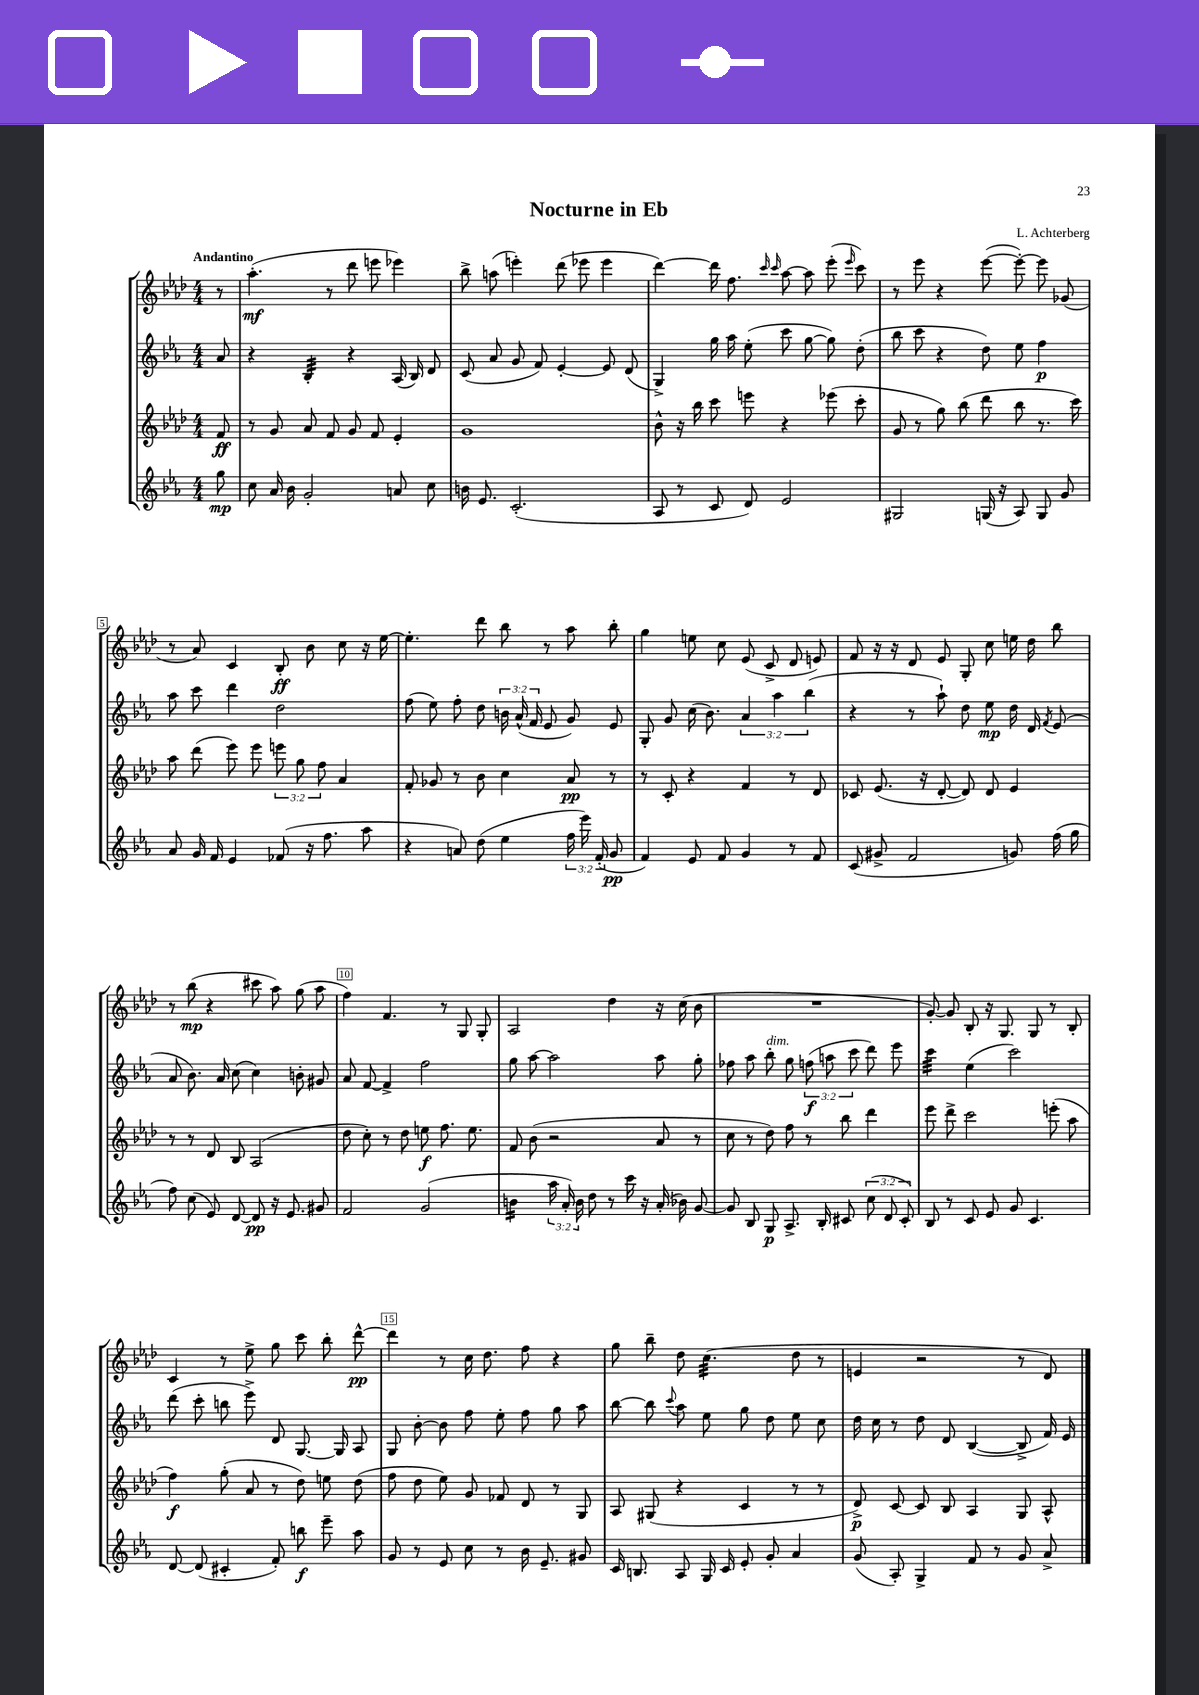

**kern	**kern	**kern	**kern
*staff4	*staff3	*staff2	*staff1
*clefG2	*clefG2	*clefG2	*clefG2
*k[b-e-a-]	*k[b-e-a-d-]	*k[b-e-a-]	*k[b-e-a-d-]
*M4/4	*M4/4	*M4/4	*M4/4
8gg	8f	8a-	8r
=	=	=	=
8cc	8r	4r	(4.aa-'
16a-	8g	.	.
16b-	.	.	.
2g'	8a-	4B-'	.
.	8f	.	8r
.	8g	4r	8ddd-
.	8f	.	8eee
8a	4e-'	(16A-	4eee-)
.	.	16B-)	.
8cc	.	8d	.
=	=	=	=
16b	1g	(8c	8bb-^
8.e-	.	.	.
.	.	8a-	(8aa
(2.c'	.	8g	4eee')
.	.	8f)	.
.	.	[4e-'	(8ddd-
.	.	.	8eee-
.	.	8e-]	4eee-
.	.	(8d	.
=	=	=	=
8A-	8b-^^	4G^)	[4ddd-)
8r	16r	.	.
.	16bb-	.	.
8c	8ccc	16gg	16ddd-]
.	.	16aa-	8.ff
8d)	8eee	(8ee-'	.
.	.	.	16qqccc
.	.	.	16qqccc
2e-	4r	8ccc	[8aa-
.	.	[8gg	8aa-]
.	(8eee-	8gg])	(8eee-'
.	.	.	16qqeee-
.	8ccc'	(8dd'	8ccc)
=	=	=	=
2G#	8g	8bb-	8r
.	8r	8ccc	8eee-
.	8gg)	4r	4r
.	(8bb-	.	.
(16G	8ddd-	8dd)	([8eee-
16r	.	.	.
8A-)	8bb-	8ee-	8eee-'_)
8G	8.r	4ff	8eee-]
8g	.	.	(8g-
.	16ccc)	.	.
=	=	=	=
8a-	8aa-	8aa-	8r
16g	(8ddd-	8ccc	8a-)
16f	.	.	.
4e-	8eee-)	4ddd	4c
.	8eee-	.	.
(8f-	12eee	2dd	8B-'
.	12gg	.	.
16r	.	.	8b-
.	12ff	.	.
8.ff	.	.	.
.	4a-	.	8cc
8aa-	.	.	16r
.	.	.	[16ee-
=	=	=	=
4r	8f'	(8ff	4.ee-']
.	8g-	8ee-)	.
8a)	8r	8ff'	.
(8dd	8b-	8dd	8ddd-
4ee-	4cc	24b	8bb-
.	.	(24a-^^	.
.	.	24f	.
.	.	8e-	8r
24ff	8a-	8g)	8aa-
24eee-)	.	.	.
(24f'	.	.	.
8g	8r	8e-	8bb-'
=	=	=	=
4f)	8r	8G'	4gg
.	8c'	8g	.
8e-	4r	(16cc	8ee
.	.	8.b-)	.
8f	.	.	8cc
4g	4f	6a-	(8e-
.	.	.	8c^
.	.	6aa-	.
8r	8r	.	8d-
.	.	(6bb-	.
8f	8d-	.	8e)
=	=	=	=
(8c	8c-	4r	8f
8g#^	(8.e-	.	16r
.	.	.	16r
2f	.	8r	8d-
.	16r	.	.
.	[8d-'	8aa-`)	8e-
.	8d-])	8dd	8G'
.	8d-	8ee-	8cc
8g)	4e-	16dd	16ee
.	.	16d	16dd-
.	.	8qf	.
(16ff	.	(8e-	8bb-
16gg	.	.	.
=	=	=	=
8ff)	8r	8a-	8r
(8cc	8r	8.b-)	(8bb-
8e-)	8d-	.	4r
.	.	16a-	.
[8d	8B-	(8cc	.
8d]	(2A-	4cc)	8ccc#
16r	.	.	8aa-)
8.e-	.	.	.
.	.	8b'	(8gg
8g#	.	8g#	8aa-
=	=	=	=
2f	8dd-	8a-	4ff)
.	8cc')	[8f	.
.	8r	4f^]	4.f
.	8dd-	.	.
(2g	8ee	2ff	.
.	8.ff	.	8r
.	.	.	8G
.	8.ee	.	.
.	.	.	8G'
=	=	=	=
4b	8f	8gg	2A-
.	(8b-	[8aa-	.
24aa-	2r	2aa-]	.
24a-')	.	.	.
24b	.	.	.
8dd	.	.	.
8r	.	.	4dd-
16ccc	.	.	.
16r	.	.	.
(16a-'	8a-	8aa-	16r
16b-)	.	.	(16cc
[8g	8r	8gg'	8b-
=	=	=	=
8g]	8cc	8ff-	1r
8B-	8r	8aa-	.
8G	8dd-)	8bb-'	.
8.A-^	8ff	8gg	.
.	8r	(12ff	.
16B-'	.	.	.
.	.	12aa	.
8c#	8bb-	.	.
.	.	12ccc	.
(12cc	4ddd-	8ddd)	.
12d	.	.	.
.	.	8eee-	.
12c#')	.	.	.
=	=	=	=
8B-	8eee-	4ccc	[8g')
8r	8ddd-^	.	8g]
8c	2ccc	(4ee-	8B-'
8e-	.	.	16r
.	.	.	8.G
8g	.	2ccc)	.
4.c	.	.	8G
.	(8eee'	.	8r
.	8aa-	.	8B-'
=	=	=	=
[8d	4ff)	(8ddd	4c
(8d]	.	8ccc'	.
4c#'	(8gg'	8bb	8r
.	8a-	8eee-^)	8ee-^
8f')	8r	8d	8gg
8bb	8dd-)	[8.G	8ccc
8eee-~	8ee	.	8bb-'
.	.	16G]	.
8aa-	(8dd-	8A-	[8ddd-^^
=	=	=	=
8g	8ff	8G	4ddd-]
8r	8dd-	[8b-'	.
8e-	8ee-)	8b-]	8r
8cc	8g	8ff	16cc
.	.	.	8.dd-
8r	8f-	8ee-'	.
16b-	8d-	8ff	8ff
8.e-~	.	.	.
.	8r	8gg	4r
8g#	8G	8aa-	.
=	=	=	=
16c	8A-	[8bb-	8gg
8.B	.	.	.
.	(8G#	8bb-]	8bb-~
.	.	8qqccc	.
8A-	4r	8aa-	8dd-
16G	.	8ee-	(4.cc
16c	.	.	.
8e-'	4c	8gg	.
8g'	.	8dd	.
4a-	8r	8ee-	8dd-
.	8r	8cc	8r
=	=	=	=
(8g	8d-^)	16dd	4e
.	.	16cc	.
8A-')	[8c	8r	.
4G^	8c]	8dd	2r
.	8B-	8d	.
8f	4A-	([4B-	.
8r	.	.	.
8g	8G	8B-^]	8r
8a-^	8A-^^	16f)	8d-)
.	.	16e-	.
==	==	==	==
*-	*-	*-	*-
